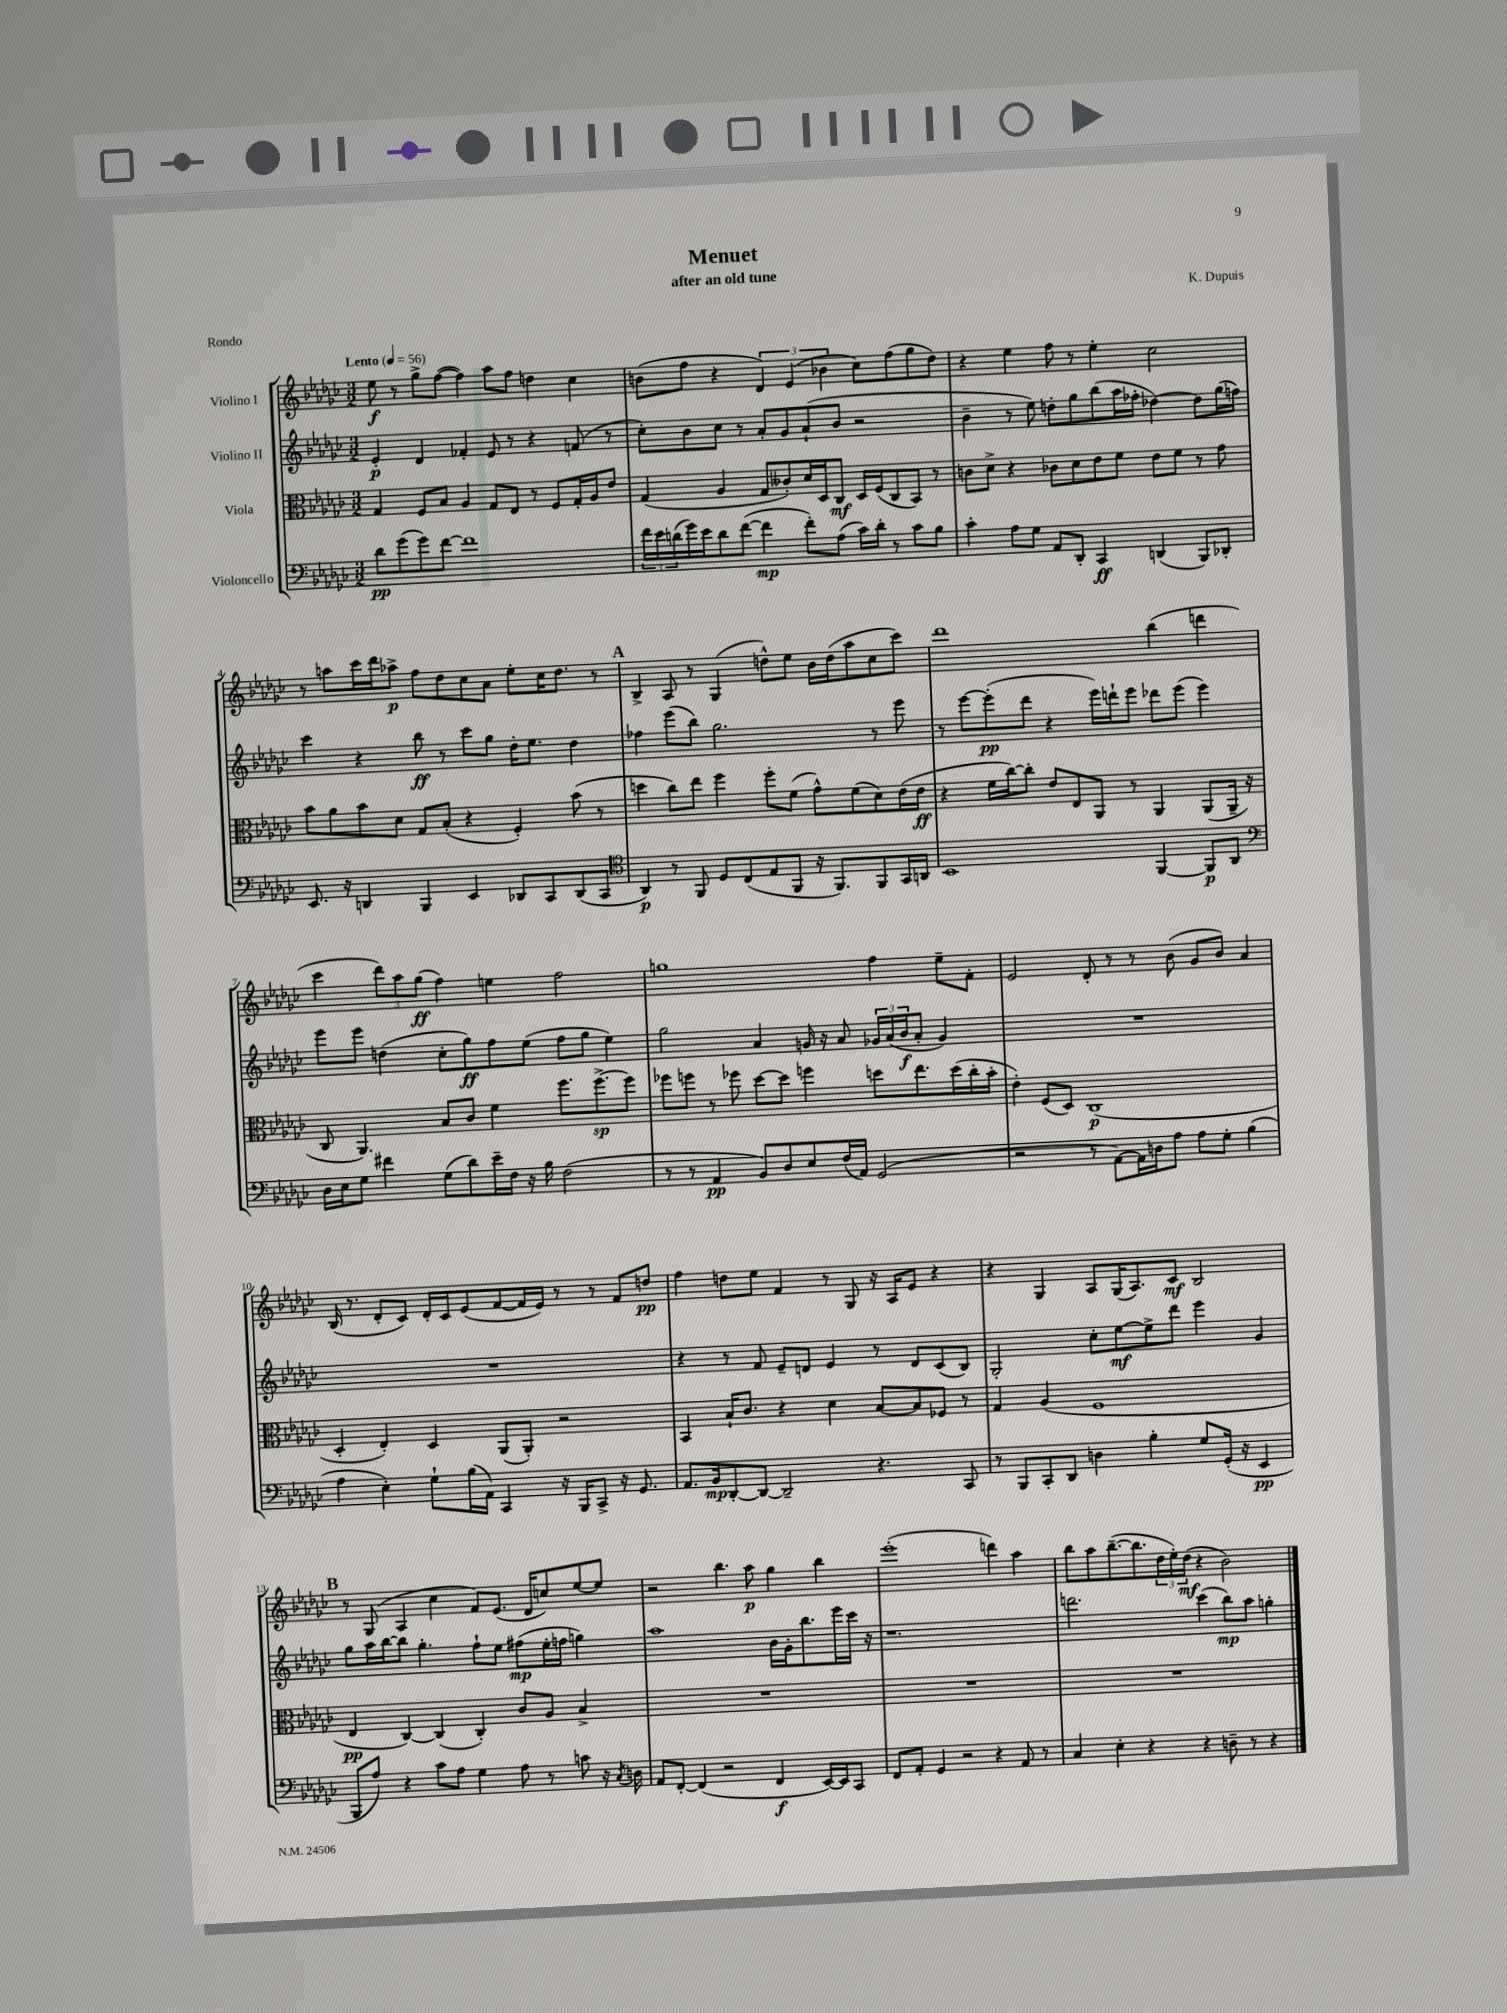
\header { title = "Menuet" composer = "K. Dupuis" subtitle = "after an old tune" piece = "Rondo" }
<<
\new StaffGroup <<
\new Staff = "s0" \with { instrumentName = "Violino I" } {
    \clef treble \key ges \major \numericTimeSignature \time 3/2 \tempo "Lento" 4 = 56
    ees''8\f r8 ges''8-> f''8~( f''4) aes''8 f''8 d''4 ces''4 |
    b'8( f''8 r4 \tuplet 3/2 { des'4) ees'4( bes'4 } ces''8) f''8( ges''8 des''8) |
    r4 ees''4 f''8 r8 ees''4-. ces''2 |
    r8 a''8 ces'''16 des'''16 aes''8->\p f''8 des''8 ces''8 aes'8 ees''8-. ces''16 des''8. r8 |
    \mark \markup { \bold "A" } bes4-> aes8 r8 ges4( d''8-^) ees''8 bes'16 d''16( aes''8 ces''8 ces'''8) |
    des'''1 bes''4( d'''4 |
    ces'''4 \tuplet 3/2 { des'''8) aes''8 ges''8\ff( } f''4) e''4 f''2 |
    g''1 f''4 ees''8-- f'8-. |
    ees'2 des'8-. r8 r8 bes'8( ges'8 bes'8) aes'4 |
    bes16( r8. des'8-. ces'8) des'16-. ces'16 ees'8( f'8~ f'16 ees'16) r8 r8 f'8 d''8\pp |
    f''4 d''8 ees''8 f'4 r8 ges8 r16 aes16 ees'8 r4 |
    r4 ges4 aes8 ges16( aes8.) ces'8\mf bes2 |
    \mark \markup { \bold "B" } r8 ges8( aes4 ces''4 f'8) ees'8.( des'16 c''8) ees''8~ ees''8 |
    r2 bes''4. aes''8\p ges''4 bes''4 |
    ees'''1-.( d'''4) aes''4 |
    bes''8 aes''8 bes''8.~--( bes''8. \tuplet 3/2 { des''16 ees''16-.) des''16\mf( } r4 bes'2) \bar "|." |
}
\new Staff = "s1" \with { instrumentName = "Violino II" } {
    \clef treble \key ges \major \numericTimeSignature \time 3/2
    ees'4-.\p des'4 fes'4-. ees'8 r8 r4 f'8( r8 |
    ces''8-.) bes'8 ces''8 r8 aes'8-. ges'8 aes'8-!( bes'8 r2 |
    bes'4-- r8 ees''8) d''8-. ges''8 bes''8( aes''16 fes''16-. des''4~) des''8 ges''16( f''16) |
    ces'''4 r4 bes''8\ff r8 ces'''8 ges''8 des''16-. ees''8. des''4 |
    \mark \markup { \bold "A" } fes''4 ees'''8( bes''8) ges''2. r8 ees'''8 |
    r8 ees'''8~ ees'''8-.\pp( des'''8 r4 ees'''16) d'''16-! ees'''8 des'''8 ees'''8( ees'''4) |
    ees'''8 ees'''8 d''4( ces''8-. ges''8\ff) f''8 ees''8( f''8 ges''8 ees''4) |
    ges''2 aes'4 g'16 r16 aes'8 \tuplet 3/2 { ges'16 aes'16( bes'16\f } aes'8-. ges'4) |
    R1. |
    R1. |
    r4 r8 f'8 ees'8-- d'8 ees'4 r8 d'8 ces'8( bes8) |
    ges2-. ces''8-. ees''8~\mf ees''8-> des'''8 ees'''4 ges'4 |
    \mark \markup { \bold "B" } ges''8 aes''16 bes''16~ bes''8 ges''4.-. f''8-! ees''8 fis''8\mp( ees''16-. f''16 g''4) |
    aes''1 bes'16 ges'16-. bes''8. ees'''16 ces'''16 r16 |
    r1. |
    d'''2. ces'''4( bes''8\mp) aes''8 g''4-. \bar "|." |
}
\new Staff = "s2" \with { instrumentName = "Viola" } {
    \clef alto \key ges \major \numericTimeSignature \time 3/2
    ges4 f8 bes8 aes4 ges8 ees8 r8 f8 ges16-. aes16 ees'8 |
    ges4( aes4 ges8 ceses'8-.) des'16 des16 ces8\mf des16 f16( ces8 bes,8) r8 |
    c'8 des'8-> r4 ces'8 des'8 ees'8 f'8 ees'8 f'8 r8 ges'8 |
    bes'8 aes'8 bes'8 des'8 ges8 bes8-.( r4 f4-.) bes'8( r8 |
    \mark \markup { \bold "A" } d''4 ces''8) ees''8 f''4 f''8-. f'8( ges'8-^) f'8( des'8) ees'16( ees'16\ff |
    r4 f'16 ces''16~) ces''8-. ees'8 ees8 aes,8 r8 aes,4 aes,8( aes,16-- r16 |
    ces8 aes,4.) bes8 ces'8 f'4 f''8. f''8.~->\sp f''8 |
    fes''8 f''8 r8 fes''8 des''8~ des''8 f''4 d''8 ees''8. d''16( ces''16-. bes'16-. |
    ees'4-.) f8( des8) ces1\p( |
    des4-. ees4-.) des4 aes,8( aes,8-.) r2 |
    bes,4 bes16-! ces'8. r4 des'4 bes8~ bes8 fes8 r8 |
    ges4 aes4( f1 |
    \mark \markup { \bold "B" } ees4\pp ces4~) ces4( ces4-.) ces'8 aes8 bes4-> |
    R1. |
    R1. |
    R1. \bar "|." |
}
\new Staff = "s3" \with { instrumentName = "Violoncello" } {
    \clef bass \key ges \major \numericTimeSignature \time 3/2
    des'8\pp ges'8( ges'8) f'8~ f'1 |
    \tuplet 3/2 { f'16 ees'16 d'16( } ges'16) ees'16 d'8 f'8~( f'4\mp f'8-.) aes8( ces'16) d'16-. r8 ces'8 bes8 |
    ces'4-. aes8 ges8 aes,8 des,8-. ces,4\ff d,4( bes,,8) des,8-. |
    ees,8. r16 d,4 bes,,4 ees,4 des,8 ces,8 des,8( ces,8 |
    \mark \markup { \bold "A" } \clef tenor aes,4\p) r8 f,8 des8 ces8( ees8 f,8 r16 f,8.) f,8 ges,16 a,16 |
    bes,1 f,4~ f,8\p aes,8 |
    \clef bass des16 ees16 ges8 fis'4 ges8( des'8) ees'16-- f16 r16 bes16 f2( |
    r8 r8 aes,4\pp bes,8) des8 ees8 f16( aes,16) ges,2( |
    r2 r8 aes,8~) aes,16 d16 aes8 aes8 ges8-. bes4( |
    aes4 ees4-.) ges8-! bes16( aes,16) ces,4 r16 bes,,16 ces,8-> r16 ges,8. |
    aes,8. bes,16\mp des,8~-. des,8~ des,2-- r4. ces,8 |
    r8 bes,,8 ces,8-. des,8 d4 bes4-. ges8 ges,16-.( r16 ees,4\pp |
    \mark \markup { \bold "B" } bes,,8 aes8) r4 ces'8 aes8 ges4 aes8 r8 c'8 r16 \acciaccatura { ces8 } d16 |
    aes,8 f,8~-. f,4( r2 f,4\f ees,16~) ees,16 ces,8 |
    f,8 aes,8-. ges,4 r2 r4 aes,8 r8 |
    ces4 ees4-. r4 r4 d8-- r8 r4 \bar "|." |
}
>>
>>
